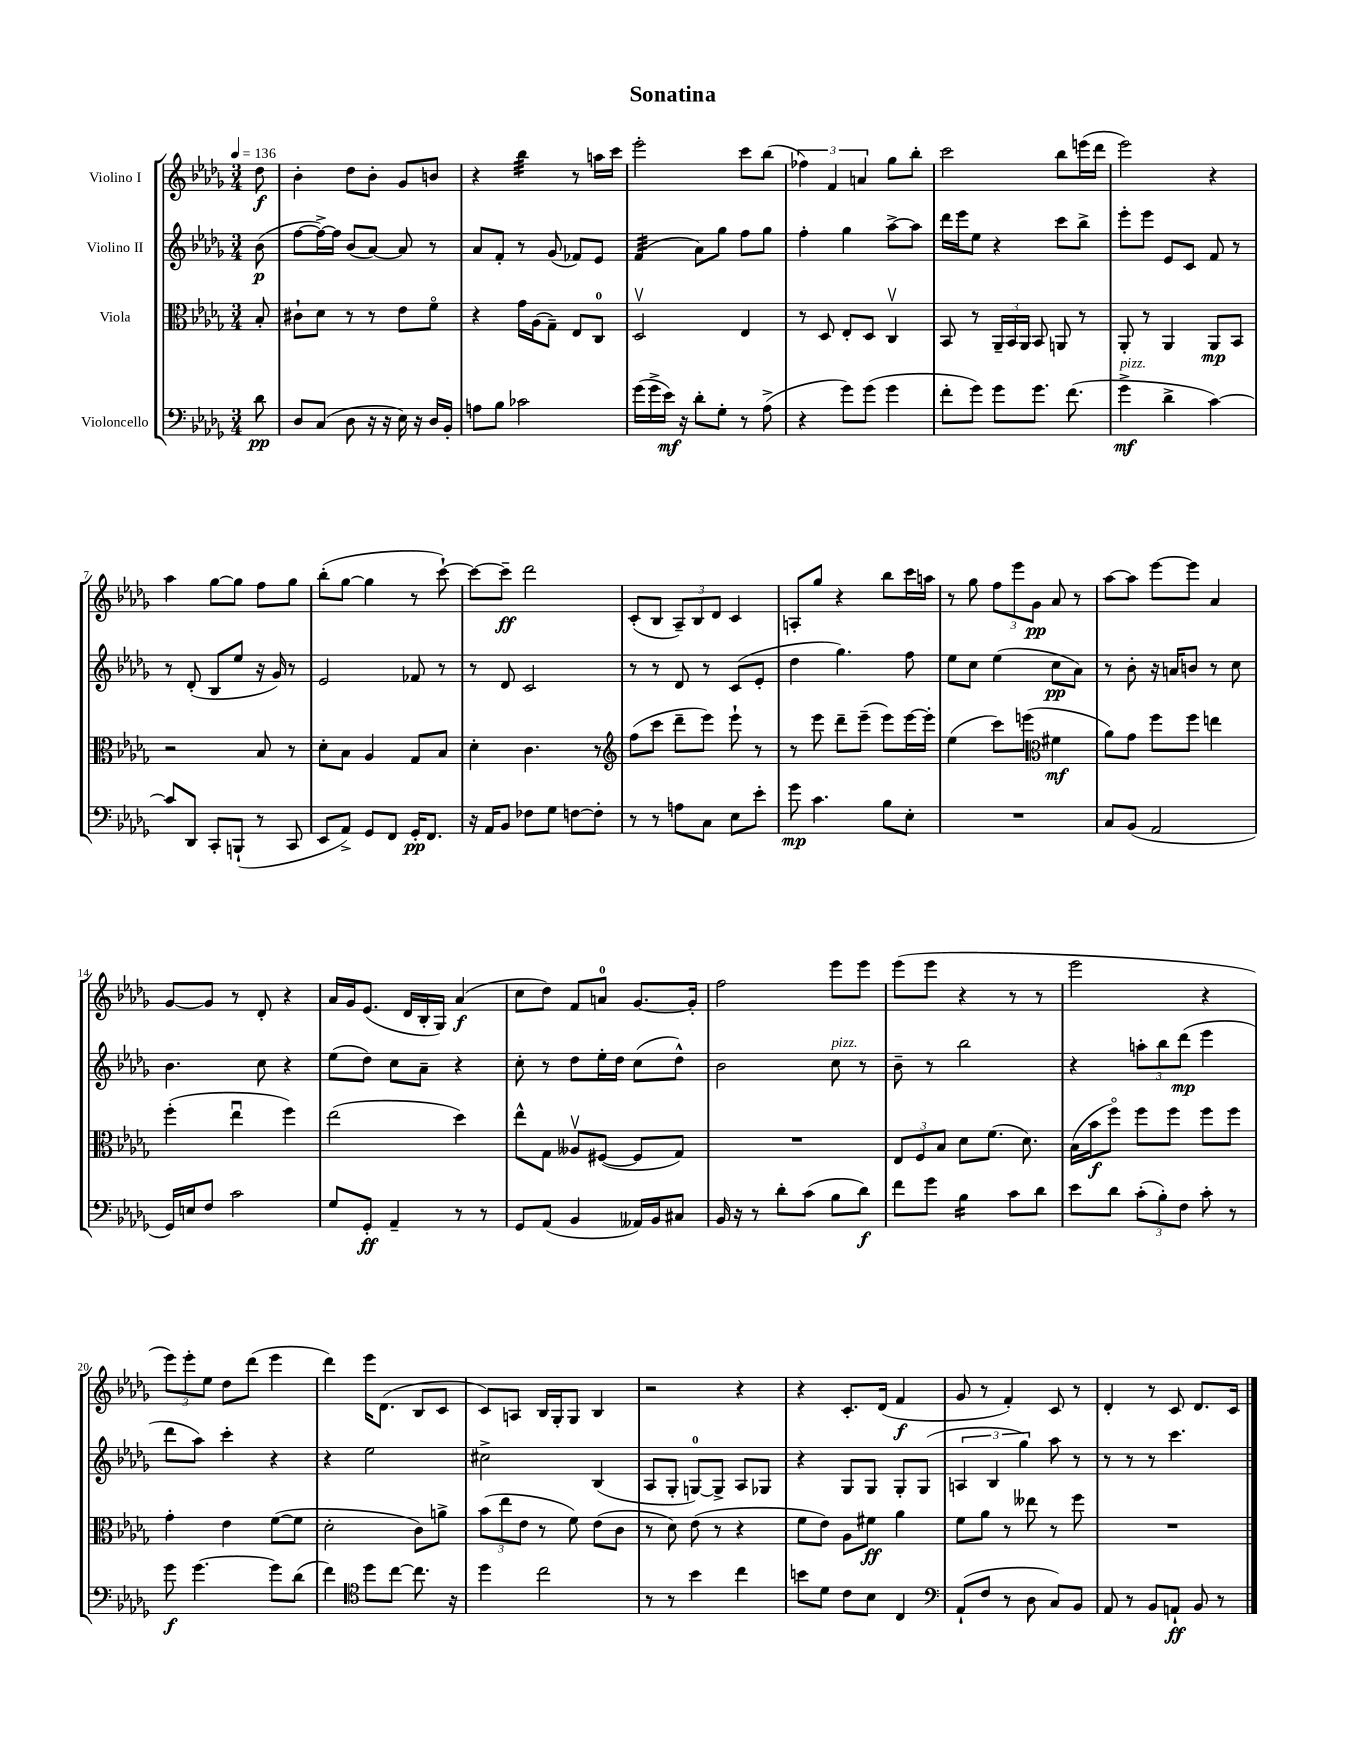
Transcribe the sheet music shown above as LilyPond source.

\header { title = "Sonatina" }
<<
\new StaffGroup <<
\new Staff = "s0" \with { instrumentName = "Violino I" } {
    \clef treble \key des \major \numericTimeSignature \time 3/4 \partial 8 \tempo 4 = 136
    \autoBeamOff des''8\f |
    bes'4-. des''8[ bes'8]-. ges'8[ b'8] |
    r4 bes''4:32 r8 a''16[ c'''16] |
    ees'''2-. c'''8[ bes''8]( |
    \tuplet 3/2 { fes''4) f'4 a'4 } ges''8[ bes''8]-. |
    c'''2 bes''8[ e'''16( des'''16] |
    ees'''2) r4 |
    aes''4 ges''8[~ ges''8] f''8[ ges''8] |
    bes''8[-.( ges''8]~ ges''4 r8 c'''8~-!) |
    c'''8[~ c'''8]--\ff des'''2 |
    c'8[-.( bes8] \tuplet 3/2 { aes8[--) bes8 des'8] } c'4 |
    a8[-. ges''8] r4 bes''8[ c'''16 a''16] |
    r8 ges''8 \tuplet 3/2 { f''8[ ees'''8 ges'8]\pp } aes'8 r8 |
    aes''8[~ aes''8] ees'''8[~ ees'''8] aes'4 |
    ges'8[~ ges'8] r8 des'8-. r4 |
    aes'16[ ges'16 ees'8.]( des'16[ bes16-. ges16]) aes'4\f( |
    c''8[ des''8]) f'8[ a'8]-0 ges'8.[~ ges'16]-. |
    f''2 ees'''8[ ees'''8] |
    ees'''8[( ees'''8] r4 r8 r8 |
    ees'''2 r4 |
    \tuplet 3/2 { ees'''8[) ees'''8-. ees''8] } des''8[ des'''8]( ees'''4 |
    des'''4) ees'''16[ des'8.]( bes8[ c'8] |
    c'8[) a8] bes16[ ges16-. ges8] bes4 |
    r2 r4 |
    r4 c'8.[-. des'16]( f'4\f |
    ges'8 r8 f'4-.) c'8 r8 |
    des'4-. r8 c'8 des'8.[ c'16] \bar "|." |
}
\new Staff = "s1" \with { instrumentName = "Violino II" } {
    \clef treble \key des \major \numericTimeSignature \time 3/4 \partial 8
    \autoBeamOff bes'8\p( |
    f''8[~ f''16~->) f''16] bes'8[( aes'8]~) aes'8 r8 |
    aes'8[ f'8]-. r8 ges'8( fes'8[) ees'8] |
    f'4:32( aes'8[) ges''8] f''8[ ges''8] |
    f''4-. ges''4 aes''8[~-> aes''8] |
    des'''16[ ees'''16 ees''8] r4 c'''8[ bes''8]-> |
    ees'''8[-. ees'''8] ees'8[ c'8] f'8 r8 |
    r8 des'8-.( bes8[ ees''8] r16 ges'16) r8 |
    ees'2 fes'8 r8 |
    r8 des'8 c'2 |
    r8 r8 des'8 r8 c'8[( ees'8]-. |
    des''4 ges''4.) f''8 |
    ees''8[ c''8] ees''4( c''8[\pp aes'8]) |
    r8 bes'8-. r16 a'16[ b'8] r8 c''8 |
    bes'4. c''8 r4 |
    ees''8[( des''8]) c''8[ aes'8]-- r4 |
    c''8-. r8 des''8[ ees''16-. des''16] c''8[( des''8]-^) |
    bes'2 c''8^\markup { \italic "pizz." } r8 |
    bes'8-- r8 bes''2 |
    r4 \tuplet 3/2 { a''8[-. bes''8 des'''8]\mp( } ees'''4 |
    des'''8[ aes''8]) c'''4-. r4 |
    r4 ees''2 |
    cis''2-> bes4( |
    aes8[ ges8]-. g8[-0~) g8]-> aes8[ ges8] |
    r4 ges8[ ges8] ges8[-. ges8]( |
    \tuplet 3/2 { a4 bes4 ges''4) } aes''8 r8 |
    r8 r8 r8 c'''4. \bar "|." |
}
\new Staff = "s2" \with { instrumentName = "Viola" } {
    \clef alto \key des \major \numericTimeSignature \time 3/4 \partial 8
    \autoBeamOff bes8-. |
    cis'8[-! des'8] r8 r8 ees'8[ f'8]\flageolet |
    r4 ges'16[ aes16( ges8]--) ees8[ c8]-0 |
    des2\upbow ees4 |
    r8 des8 ees8[-. des8] c4\upbow |
    bes,8 r8 \tuplet 3/2 { aes,16[-- bes,16 aes,16] } bes,8 a,8 r8 |
    aes,8-. r8 aes,4 aes,8[\mp bes,8] |
    r2 bes8 r8 |
    des'8[-. bes8] aes4 ges8[ bes8] |
    des'4-. c'4. r8 |
    \clef treble f''8[( c'''8] des'''8[-- ees'''8]) ees'''8-! r8 |
    r8 ees'''8 des'''8[-- ees'''8]--( ees'''8[) ees'''16~ ees'''16]-. |
    ees''4( c'''8[) e'''8]( \clef alto fis'4\mf |
    aes'8[) ges'8] f''8[ f''8] e''4 |
    f''4-.( ees''4\downbow f''4) |
    ees''2( des''4) |
    ees''8[-^ ges8] aeses8[\upbow fis8]~( fis8[ ges8]) |
    R2. |
    \tuplet 3/2 { ees8[ f8 bes8] } des'8[ f'8.]( des'8.) |
    bes16[( bes'16\f f''8]\flageolet) f''8[ f''8] f''8[ f''8] |
    ges'4-. ees'4 f'8[~( f'8] |
    des'2-. c'8[) a'8]-> |
    \tuplet 3/2 { bes'8[( ees''8 ees'8] } r8 f'8) ees'8[( c'8] |
    r8 des'8) ees'8( r8 r4 |
    f'8[ ees'8]) aes8[ fis'8]\ff aes'4 |
    f'8[ aes'8] r8 eeses''8 r8 f''8 |
    R2. \bar "|." |
}
\new Staff = "s3" \with { instrumentName = "Violoncello" } {
    \clef bass \key des \major \numericTimeSignature \time 3/4 \partial 8
    \autoBeamOff des'8\pp |
    des8[ c8]( des8 r16 r16 ees16) r16 des16[ bes,16]-. |
    a8[ bes8] ces'2 |
    ges'16[( ges'16-> ees'16]\mf) r16 des'8[-. ges8]-. r8 aes8->( |
    r4 ges'8[) ges'8]( ges'4 |
    f'8[-. ges'8]) ges'8[ ges'8.] f'8.( |
    ges'4->\mf^\markup { \italic "pizz." } des'4-> c'4~) |
    c'8[ des,8] c,8[-. b,,8]-!( r8 c,8 |
    ees,8[ aes,8]->) ges,8[ f,8] ges,16[-.\pp f,8.] |
    r16 aes,16[ bes,8] fes8[ ges8] f8[~ f8]-. |
    r8 r8 a8[ c8] ees8[ ees'8]-. |
    ges'8\mp c'4. bes8[ ees8]-. |
    R2. |
    c8[ bes,8]( aes,2 |
    ges,16[) e16 f8] c'2 |
    ges8[ ges,8]-.\ff aes,4-- r8 r8 |
    ges,8[ aes,8]( bes,4 aeses,16[) bes,16 cis8] |
    bes,16 r16 r8 des'8[-. c'8]( bes8[ des'8]\f) |
    f'8[ ges'8] bes4:16 c'8[ des'8] |
    ees'8[ des'8] \tuplet 3/2 { c'8[-.( bes8-.) f8] } c'8-. r8 |
    ges'8\f ges'4.~ ges'8[ des'8]( |
    f'4) \clef tenor des''8[ c''8]~ c''8. r16 |
    des''4 c''2 |
    r8 r8 bes'4 c''4 |
    b'8[ des'8] c'8[ bes8] c4 |
    \clef bass aes,8[-!( f8] r8 des8 c8[) bes,8] |
    aes,8 r8 bes,8[ a,8]-!\ff bes,8 r8 \bar "|." |
}
>>
>>
